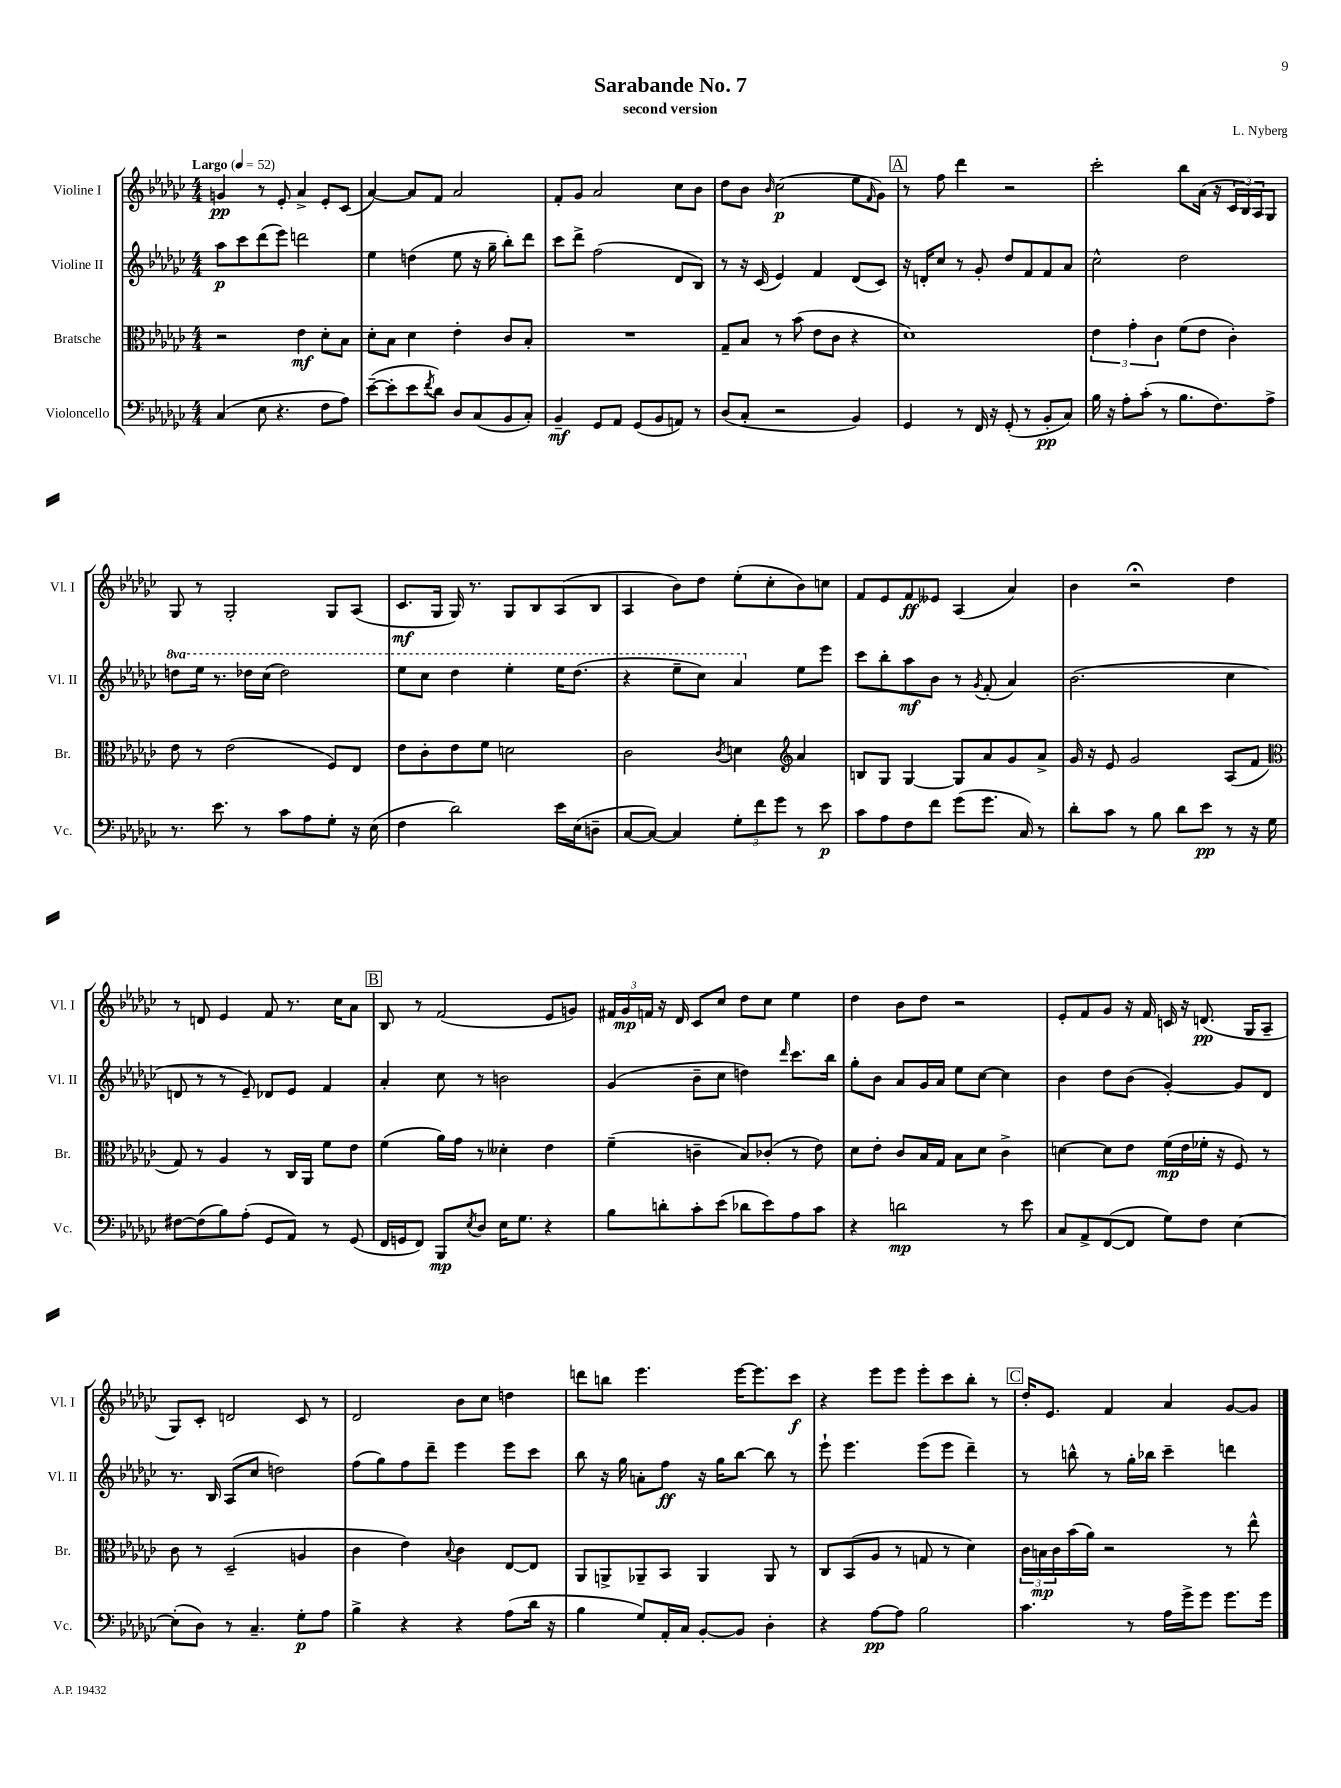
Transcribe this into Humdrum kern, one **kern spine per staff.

**kern	**kern	**kern	**kern
*staff4	*staff3	*staff2	*staff1
*clefF4	*clefC3	*clefG2	*clefG2
*k[b-e-a-d-g-c-]	*k[b-e-a-d-g-c-]	*k[b-e-a-d-g-c-]	*k[b-e-a-d-g-c-]
*M4/4	*M4/4	*M4/4	*M4/4
*MM52	*MM52	*MM52	*MM52
(4C-/	2r	8aa-\L	4g/
.	.	8ccc-\	.
8E-\	.	(8ddd-\	8r
4.r	.	8eee-\J)	8e-'/
.	4e-\	2ddd\	4a-^/
8F\L	8d-'\L	.	8e-'/L
8A-\J)	8B-\J	.	(8c-/J
=	=	=	=
([8e-~\L	8d-'\L	4ee-\	[4a-/)
8e-'\]	8B-\J	.	.
8e-\	4d-\	(4dd\	8a-/]L
8qf/	.	.	.
8d-\J)	.	.	8f/J
8D-/L	4e-'\	8ee-\	2a-/
(8C-/	.	16r	.
.	.	16gg-~\	.
8BB-/	8c-/L	8bb-'\L)	.
8C-'/J)	8B-'/J	8ddd-\J	.
=	=	=	=
4BB-~/	1r	8ccc-\L	8f'/L
.	.	8ddd-^\J	8g-/J
8GG-/L	.	(2ff\	2a-/
8AA-/J	.	.	.
(8GG-/L	.	.	.
8BB-/	.	.	.
8AA/J)	.	8d-/L	8cc-\L
8r	.	8B-/J)	8b-\J
=	=	=	=
(8D-/L	8G-~/L	8r	8dd-\L
8C-'/J	8B-/J	16r	8b-\J
.	.	(16c-/	.
.	.	.	16qqb-/
2r	8r	4e-/)	(2cc-\
.	(8b-\	.	.
.	8e-\L	4f/	.
.	8c-\J	.	.
4BB-/)	4r	(8d-/L	8ee-\L
.	.	.	16qqf/
.	.	8c-/J)	8g-\J)
=	=	=	=
4GG-/	1d-)	16r	8r
.	.	16d'/LK	.
.	.	8cc-/J	8ff\
8r	.	8r	4ddd-\
16FF/	.	8g-'/	.
16r	.	.	.
(8GG-'/	.	8dd-/L	2r
8r	.	8f/	.
8BB-'/L	.	8f/	.
8C-/J)	.	8a-/J	.
=	=	=	=
16B-\	6e-\	2cc-^^\	2ccc-'\
16r	.	.	.
8A-'\L	.	.	.
.	6g-'\	.	.
(8c-'\J	.	.	.
.	6c-\	.	.
8r	.	.	.
8.B-\L	(8f\L	2dd-\	8bb-\L
.	8e-\J	.	(16a-\Jk
8.F\)	.	.	16r
.	4c-'\)	.	24c-/LL
.	.	.	24B-/)
.	.	.	24A-/J
8A-^\J	.	.	8G-/J
=	=	=	=
8.r	8e-\	8ddd\L	8G-/
.	8r	16eee-\Jk	8r
8.e-\	.	8.r	.
.	(2e-\	.	2G-'/
8r	.	16ddd-\LL	.
.	.	(16ccc-\JJ	.
8c-\L	.	2ddd-\)	.
8A-\	.	.	.
8G-'\J	8F/L)	.	8G-/L
16r	8E-/J	.	(8A-/J
(16E-\	.	.	.
=	=	=	=
4F\	8e-\L	8eee-\L	8.c-/L
.	8c-'\	8ccc-\J	.
.	.	.	16G-/Jk
2d-\)	8e-\	4ddd-\	16G-/)
.	.	.	8.r
.	8f\J	.	.
.	2d\	4eee-'\	8G-/L
.	.	.	8B-/
16e-\LL	.	16eee-\LK	(8A-/
(16E-\J	.	(8.ddd-\J	.
8D~\J	.	.	8B-/J
=	=	=	=
[8C-/L	2c-\	4r	4A-/
8C-/_J)	.	.	.
4C-/]	.	8eee-~\L	8b-\L)
.	.	8ccc-\J)	8dd-\J
.	8qc-/	.	.
12G-'\L	4d\	4aa-/	(8ee-'\L
12f\	.	.	.
.	.	.	8cc-'\
12g-\J	.	.	.
*	*clefG2	*	*
8r	4a-/	8ee-\L	8b-\)
8e-\	.	8eee-\J	8cc\J
=	=	=	=
8c-\L	8B/L	8ccc-\L	8f/L
8A-\	8G-/J	8bb-'\	8e-/
8F\	[4G-/	8aa-\	8f/
8f\J	.	8b-\J	8e--/J
(8g-\L	8G-/]L	8r	(4A-/
.	.	8qg-/	.
8.g-\J	8a-/	(8f'/	.
.	8g-/	4a-/)	4a-/)
16C-/)	.	.	.
8r	8a-^/J	.	.
=	=	=	=
8d-'\L	16g-/	(2.b-\	4b-\
.	16r	.	.
8c-\J	8e-/	.	.
8r	2g-/	.	2r;
8B-\	.	.	.
8d-\L	.	.	.
8e-\J	.	.	.
8r	(8A-/L	4cc-\	4dd-\
16r	8f/J	.	.
16G-\	.	.	.
=	=	=	=
*	*clefC3	*	*
[8F#\L	8G-/)	8d/	8r
(8F#\]	8r	8r	8d/
8B-\)	4A-/	8r	4e-/
(8A-'\J	.	8e-~/)	.
8GG-/L	8r	8d-/L	8f/
8AA-/J)	16C-/LL	8e-/J	8.r
.	16AA-/JJ	.	.
8r	8f\L	4f/	.
.	.	.	16cc-\LK
(8GG-/	8e-\J	.	8a-\J
=	=	=	=
16FF/LL	(4f\	4a-'/	8B-/
16GG/J	.	.	.
8FF/J)	.	.	8r
8BBB-/L	16a-\LL)	8cc-\	(2f/
.	16g-\JJ	.	.
8qE-/	.	.	.
8D-/J	8r	8r	.
16E-\LK	4d--'\	2b\	.
8.G-\J	.	.	.
4r	4e-\	.	8e-/L
.	.	.	8g/J)
=	=	=	=
8B-\L	(4f~\	(4g-/	24f#/LL
.	.	.	24g-/
.	.	.	24f/JJ
8d'\	.	.	16r
.	.	.	16d-/
8c-'\	4c~\	8b-~\L	8c-/L
(8e-\J	.	8cc-\J	8cc-/J
8d-\L	8B-/L)	4dd\)	8dd-\L
8e-\)	(8c-'/J	.	8cc-\J
.	.	16qqddd-/	.
8A-\	8r	8.ccc-\L	4ee-\
8c-\J	8e-\)	.	.
.	.	16bb-\Jk	.
=	=	=	=
4r	8d-\L	8gg-'\L	4dd-\
.	8e-'\J	8b-\J	.
2d\	8c-/L	8a-/L	8b-\L
.	16B-/L	16g-/L	8dd-\J
.	16G-/JJ	16a-/JJ	.
.	8B-\L	8ee-\L	2r
.	8d-\J	[8cc-\J	.
8r	4c-^\	4cc-\]	.
8e-\	.	.	.
=	=	=	=
8C-/L	[4d\	4b-\	8e-'/L
8AA-^/	.	.	8f/
([8FF/	8d\]L	8dd-\L	8g-/J
8FF/]J	8e-\J	(8b-\J	16r
.	.	.	16f/
8G-\L)	(16f\LL	[4g-'/)	16c/
.	16e-\	.	16r
8F\J	16f-'\JJ	.	(8.d/
.	16r	.	.
[4E-\	8F/)	8g-/]L	.
.	.	.	16G-/LK
.	8r	8d-/J	8A-~/J
=	=	=	=
(8E-'\]L	8c-\	8.r	8G-/L)
8D-\J)	8r	.	8c-'/J
.	.	16B-/	.
8r	(2D-~/	(8A-/L	2d/
4.C-~/	.	8cc-/J	.
.	.	2dd\)	.
8G-'\L	4A/	.	8c-/
8A-\J	.	.	8r
=	=	=	=
4B-^\	4c-\	(8ff\L	2d-/
.	.	8gg-\)	.
4r	4e-\)	8ff\	.
.	.	8ddd-~\J	.
.	8qqB-/	.	.
4r	4c-\	4eee-\	8b-\L
.	.	.	8cc-\J
(8A-\L	[8E-/L	8eee-\L	4dd\
16d-\Jk	8E-/]J	8ccc-\J	.
16r	.	.	.
=	=	=	=
4B-\	8AA-/L	8bb-\	8ddd\L
.	8AA^/	16r	8bb\J
.	.	16gg-\	.
8G-/L)	8AA-~/	8a'\L	4.eee-\
16AA-'/L	8BB-/J	8ff\J	.
16C-/JJ	.	.	.
[8BB-'/L	4AA-/	16r	.
.	.	16gg-\LK	.
8BB-/]J	.	[8bb-\J	[16eee-\LK
.	.	.	8.eee-\]
4D-'\	8AA-/	8bb-\]	.
.	8r	8r	8ccc-\J
=	=	=	=
4r	8C-/L	8eee-`\	4r
.	(8BB-/	4.eee-\	.
[8A-\L	8A-/J	.	8eee-\L
8A-\]J	8r	.	8eee-\J
2B-\	8G/	(8eee-\L	8eee-'\L
.	8r	8eee-\J	8ccc-\
.	4d-\)	4ddd-~\)	8bb-'\J
.	.	.	8r
=	=	=	=
4.c-\	24c-\LL	8r	16dd-'/LK
.	24B\	.	.
.	.	.	8.e-/J
.	24c-\	.	.
.	(16b-\	8bb^^\	.
.	16a-\JJ)	.	.
.	2r	8r	4f/
8r	.	16gg-'\LL	.
.	.	16bb-\JJ	.
16A-\LL	.	4ccc-~\	4a-/
16g-^\J	.	.	.
8g-\J	.	.	.
8.g-\L	8r	4ddd\	[8g-/L
.	8ee-^^\	.	8g-/]J
16g-\Jk	.	.	.
==	==	==	==
*-	*-	*-	*-
